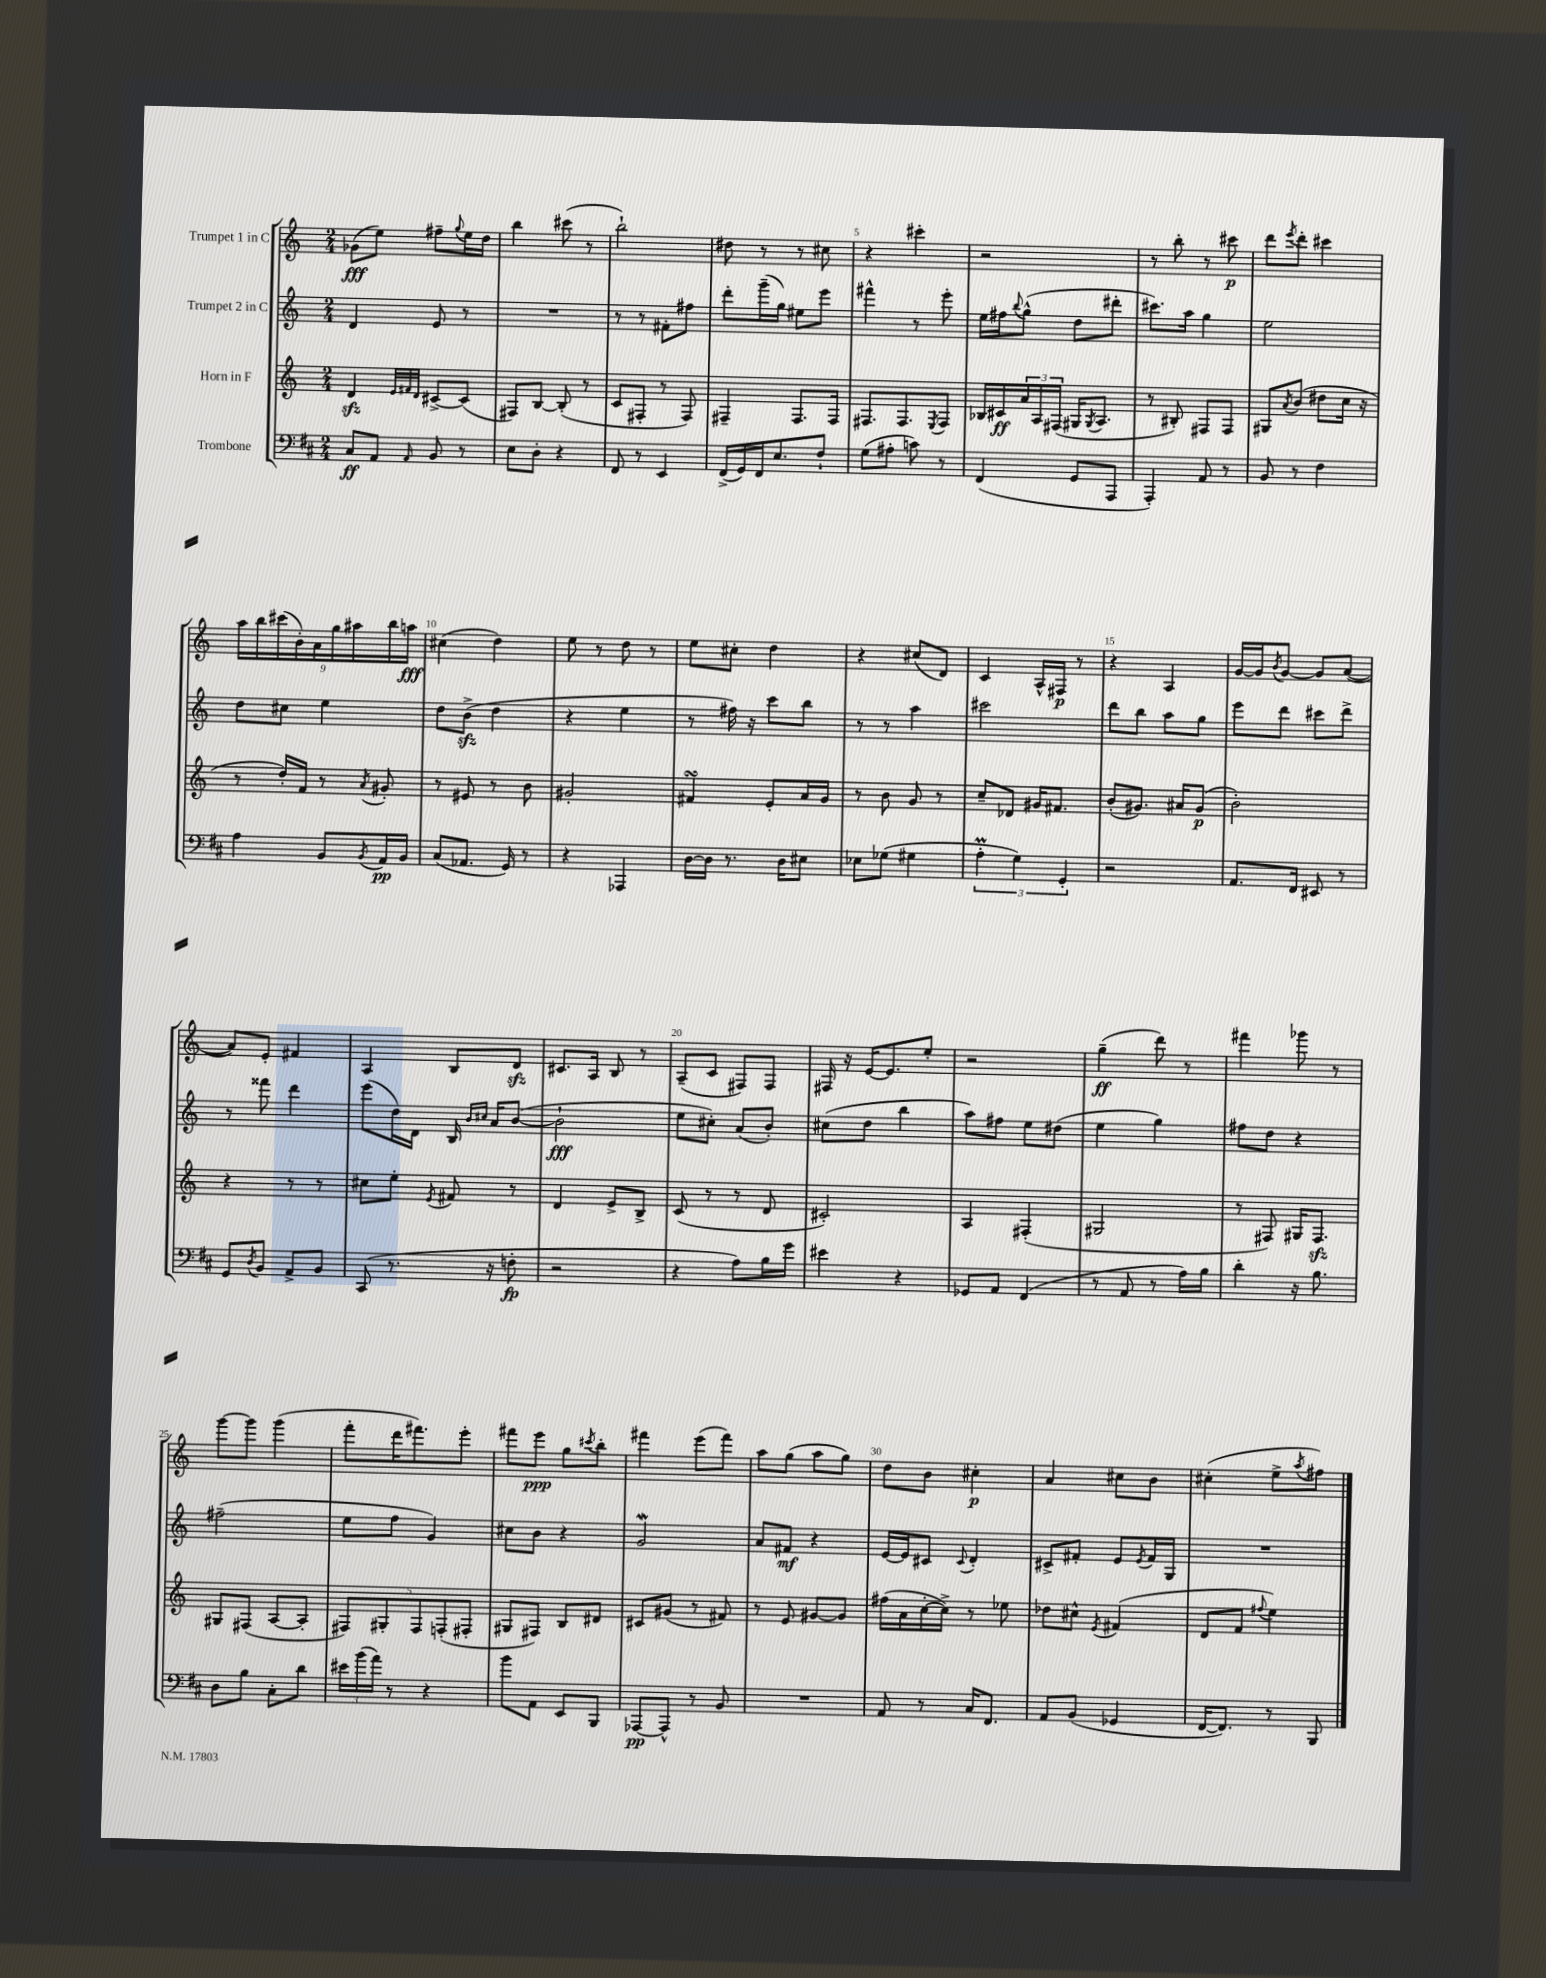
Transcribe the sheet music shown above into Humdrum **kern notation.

**kern	**kern	**kern	**kern
*staff4	*staff3	*staff2	*staff1
*clefF4	*clefG2	*clefG2	*clefG2
*k[f#c#]	*k[]	*k[]	*k[]
*M2/4	*M2/4	*M2/4	*M2/4
8C#/L	4d/	4d/	(8g-\L
8AA/J	.	.	8ee\J)
.	32qqe/LLL	.	.
.	32qqf#/	.	.
16qqAA/	32qqd/JJJ	.	.
8BB/	[8c#^/L	8e/	8ff#~\L
.	.	.	8qqgg/
8r	(8c#/]J	8r	16ee\L
.	.	.	16dd\JJ
=	=	=	=
8E\L	8F#/L)	2r	4bb\
8D'\J	[8B/J	.	.
4r	(8B'/]	.	(8ccc#\
.	8r	.	8r
=	=	=	=
8FF#/	8c/L	8r	2bb`\)
8r	8F#'/J	8r	.
4EE/	8r	8f#'\L	.
.	8F#/)	8ff#\J	.
=	=	=	=
(16FF#^/LL	4F#~/	8ddd'\L	8dd#\
16GG/)	.	.	.
16FF#/J	.	(16ggg~\L	8r
8.E/	.	16gg\JJ)	.
.	8.F#/L	8ee#\L	8r
8F#`/J	.	8eee\J	8cc#\
.	16F#/Jk	.	.
=	=	=	=
(8G\L	8.F#/L	4fff#^^\	4r
8A#'\J	.	.	.
.	8.F#/	.	.
8c\)	.	8r	4ccc#'\
.	8qE/	.	.
8r	8F#/J	8eee'\	.
=	=	=	=
(4FF#/	16B-/LL	16ee\LL	2r
.	16c#/	16ff#\J	.
.	.	8qqbb/	.
.	24a/	(8gg^^\J	.
.	24A/	.	.
.	(24F#/JJ	.	.
8GG/L	16G#/LK	8dd\L	.
.	8qG#/	.	.
.	8.A/J	.	.
8AAA/J	.	8ddd#'\J	.
=	=	=	=
4AAA'/)	8r	8.ccc#\L)	8r
.	8B#'/)	.	8bb'\
.	.	16aa\Jk	.
8AA/	8F#/L	4gg\	8r
8r	8F#/J	.	8ccc#\
=	=	=	=
8BB/	8G#/L	2ee\	8ddd\L
.	8qa/	.	8qeee/
8r	(8b/J	.	8ddd'\J
4F#\	8dd#\L	.	4ccc#\
.	16cc\Jk	.	.
.	16r	.	.
=	=	=	=
4A\	8r	8dd\L	18aa\LL
.	.	.	18bb\
.	.	.	(18ccc#\
.	16dd'/LL)	8cc#\J	.
.	.	.	18b'\)
.	16f/JJ	.	.
.	.	.	18a\
8BB/L	8r	4ee\	.
.	.	.	18gg\
.	.	.	18aa#\
8qBB/	8qa/	.	.
16AA/L	8g#'/	.	.
.	.	.	18bb\
16BB/JJ	.	.	.
.	.	.	18aa\JJ
=	=	=	=
(8C#/L	8r	8dd\L	(4cc#\
8.AA-/J	8e#/	(8b^\J	.
.	8r	4dd\	4dd\)
16GG/)	.	.	.
8r	8b\	.	.
=	=	=	=
4r	2g#'/	4r	8ee\
.	.	.	8r
4AAA-/	.	4ee\	8dd\
.	.	.	8r
=	=	=	=
[16D\LL	4f#/	8r	8ee\L
16D\]JJ	.	.	.
8.r	.	16ff#\)	8cc#'\J
.	.	16r	.
.	8e'/L	8ccc\L	4dd\
16D\LK	.	.	.
8E#\J	16a/L	8bb\J	.
.	16g/JJ	.	.
=	=	=	=
8E-\L	8r	8r	4r
(8G-\J	8b\	8r	.
4G#\	8g/	4aa\	(8cc#/L
.	8r	.	8d/J)
=	=	=	=
6A'\	8cc~/L	2ccc#\	4c/
.	8d-/J	.	.
6G\)	.	.	.
.	16g#/LK	.	16A^^/LL
.	8.f#/J	.	16F#/JJ
6GG'/	.	.	.
.	.	.	8r
=	=	=	=
2r	(8b'/L	8ddd\L	4r
.	8.g#/J)	8bb\J	.
.	.	8aa\L	4A/
.	16a#/LK	.	.
.	(8g#/J	8gg\J	.
=	=	=	=
8.AA/L	2b'\)	8eee\L	[16g/LL
.	.	.	16g/]J
.	.	.	8qb/
.	.	8ddd\J	[8g/J
16FF#/Jk	.	.	.
8EE#/	.	8ccc#\L	8g/]L
8r	.	8ddd^\J	([8a/J
=	=	=	=
8GG/L	4r	8r	8a/]L)
8qD/	.	.	.
8BB/J	.	8fff##\	8e'/J
8AA^/L	8r	4ddd\	4f#/
8BB/J	8r	.	.
=	=	=	=
(8CC#/	8cc#\L	(8eee\L	4A/
8.r	8ee'\J	16dd\L)	.
.	.	16d\JJ	.
.	8qe/	.	.
.	8f#/	16B/	8B/L
.	.	16qqb/LL	.
.	.	16qqcc#/JJ	.
16r	.	16a/LK	.
8F'\	8r	([8b/J	8d/J
=	=	=	=
2r	4d/	2b`\]	8.c#/L
.	.	.	16A/Jk
.	8e^/L	.	8B/
.	8B^/J	.	8r
=	=	=	=
4r	(8c/	8ee\L	(8A~/L
.	8r	8cc#'\J)	8c/J
8A\L)	8r	(8a/L	8F#/L)
16B\L	8d/	8b'/J)	8F#/J
16g\JJ	.	.	.
=	=	=	=
4e#\	2c#'/)	(8cc#\L	16F#/
.	.	.	16r
.	.	8dd\J	[16e/LK
.	.	.	8.e/]
4r	.	4bb\	.
.	.	.	8ee'/J
=	=	=	=
8GG-/L	4A/	8aa\L)	2r
8AA/J	.	8ff#\J	.
(4FF#/	(4F#'/	8ee\L	.
.	.	(8dd#\J	.
=	=	=	=
8r	2G#/	4ee\	(4gg~\
8AA/	.	.	.
8r	.	4gg\)	8ddd\)
16A\LL)	.	.	8r
16B\JJ	.	.	.
=	=	=	=
4d'\	8r	8ff#\L	4fff#\
.	8F#/)	8dd\J	.
16r	16G#/LK	4r	8ggg-\
8.B\	8.F#/J	.	.
.	.	.	8r
=	=	=	=
8D\L	8G#/L	(2ff#~\	[8ggg\L
8B\J	(8F#/J	.	8ggg\]J
8C#'\L	[8A/L	.	(4ggg\
8d\J	8A'/]J	.	.
=	=	=	=
24e#\LL	10F#/L)	8ee\L	8fff'\L
(24b\	.	.	.
24a\JJ)	.	.	.
.	10G#'/	.	.
8r	.	8ff\J	16ddd\K
.	.	.	8.fff#\)
.	10F#/	.	.
4r	.	4g/)	.
.	(10F'/	.	.
.	.	.	8eee'\J
.	10F#'/J	.	.
=	=	=	=
8b\L	8G#/L	8cc#\L	8fff#\L
8AA\J	8F#/J)	8b\J	8eee\J
8EE/L	8B/L	4r	8gg\L
.	.	.	8qccc#/
8BBB/J	8d#/J	.	8bb'\J
=	=	=	=
[8AAA-/L	8c#/L	2g/	4fff#\
8AAA-^^/]J	(8g#/J	.	.
8r	8r	.	(8eee\L
8BB/	8f#/)	.	8fff#\J)
=	=	=	=
2r	8r	8a/L	8aa\L
.	8e/	8f#/J	(8gg\J
.	[8g#/L	4r	8aa\L
.	8g#/]J	.	8gg\J)
=	=	=	=
8AA/	(16ff#\LL	[16e/LL	8dd\L
.	16a\	16e/]J	.
8r	[16cc'\	8c#/J	8b\J
.	16cc^\]JJ)	.	.
.	.	8qqc#/	.
16C#/LK	8r	4d'/	4cc#'\
8.FF#/J	.	.	.
.	8ee-\	.	.
=	=	=	=
8AA/L	8dd-\L	8c#^/L	4a/
(8BB/J	8cc#^^\J	8f#'/J	.
.	8qe/	.	.
4GG-/	(4f#/	8e/L	8cc#\L
.	.	8qe/	.
.	.	16f#/L	8b\J
.	.	16G/JJ	.
=	=	=	=
[16FF#/LK	8d/L	2r	(4cc#'\
8.FF#/]J)	.	.	.
.	8f/J	.	.
.	8qqff#/	.	.
8r	4ee\)	.	8ee^\L
.	.	.	8qaa/
8BBB/	.	.	8ff#\J)
==	==	==	==
*-	*-	*-	*-
